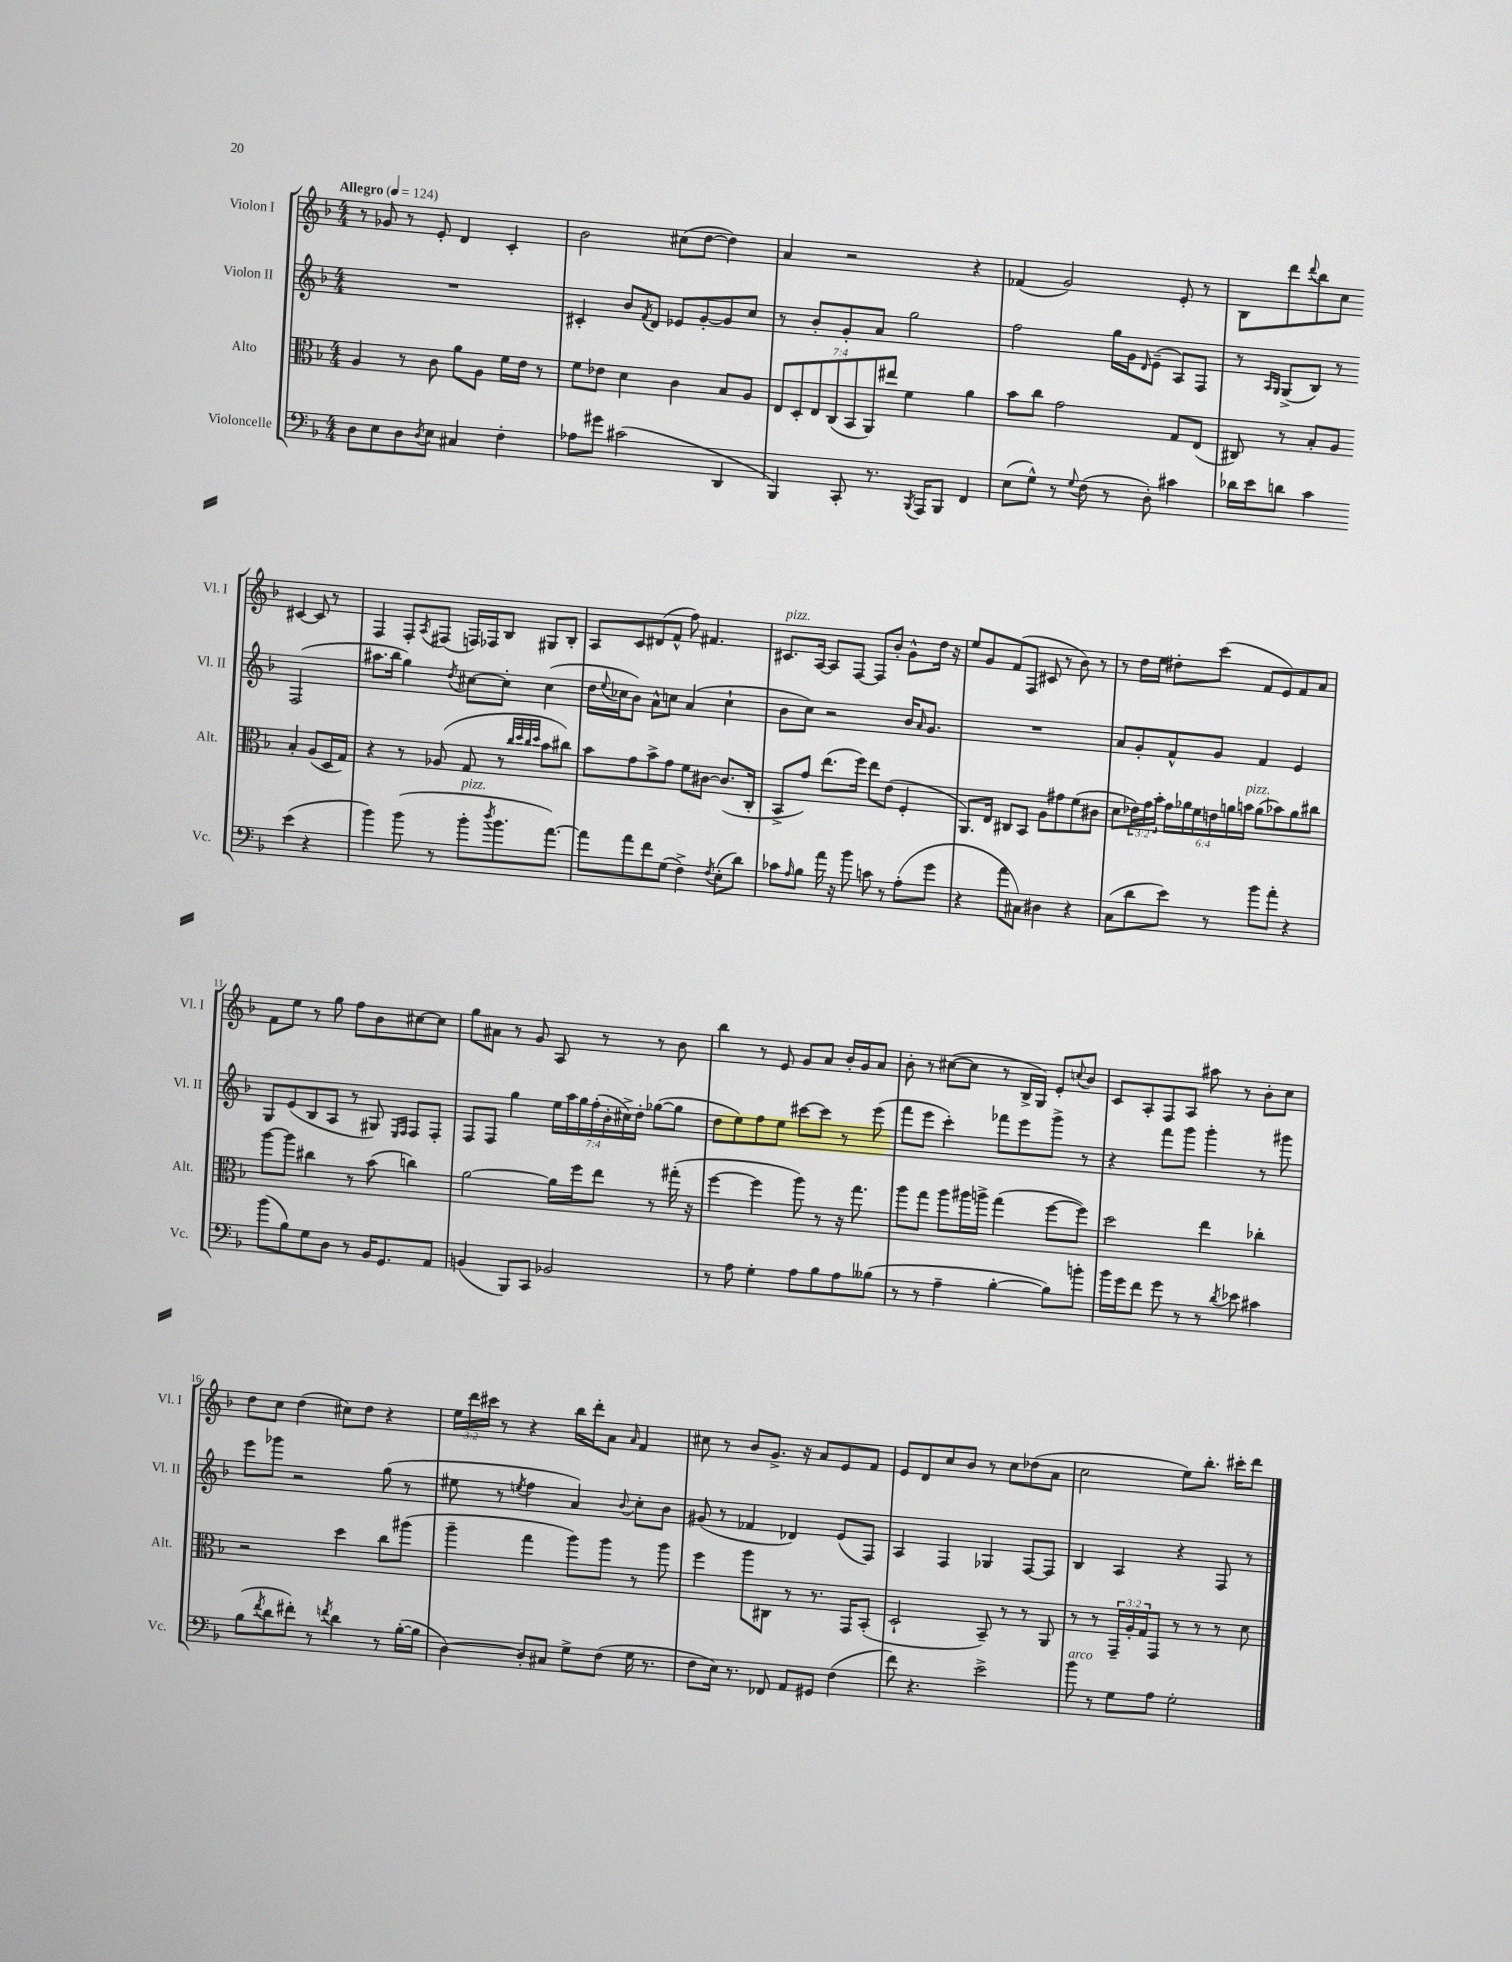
<<
\new StaffGroup <<
\new Staff = "s0" \with { instrumentName = "Violon I" shortInstrumentName = "Vl. I" } {
    \clef treble \key f \major \numericTimeSignature \time 4/4 \override Staff.TupletNumber.text = #tuplet-number::calc-fraction-text \tempo "Allegro" 4 = 124
    r8 ges'8 r8 e'8-. d'4 c'4-. |
    bes'2 cis''8( d''8~ d''4) |
    a'4 r2 r4 |
    fes'4( g'2) e'8-. r8 |
    bes8 d'''8 \appoggiatura { d'''8 } bes''8 c''8 cis'4~ cis'8 r8 |
    f4 f8-. \acciaccatura { a8 } fis8( f16) fes16 bes8 gis8 bes8-. |
    a8 c'8 dis'8( f'8-^ f''8) fis'4. |
    cis'8.^\markup { \italic "pizz." } a16~ a8 f8~ f8 bes'8-. g'8-^ d''16 r16 |
    e''8 g'8 f'8( f8 cis'8 r8 bes'8) r8 |
    r8 d''16 e''16 dis''8-. c'''8( f'8 e'8) f'8 a'8 |
    f'8 e''8 r8 g''8 f''8 bes'8 cis''8~ cis''8 |
    g''8 ais'8 r8 g'8 a8 r8 r8 bes'8 |
    bes''4 r8 e'8 g'8 a'8 bes'16-. g'16 a'8 |
    bes'8-. r8 cis''8~( cis''8 r8 bes16-> g16) e'8-. \appoggiatura { c''8 } bes'8 |
    c'8 a8-. f8 a8 ais''8 r8 bes'8-. c''8 |
    d''8 c''8 d''4( cis''8) d''8 r4 |
    \tuplet 3/2 { e''16 d'''16 cis'''16 } r8 r4 bes''16 d'''16-. a'8 \grace { a'16 } f'4 |
    cis''8 r8 bes'8 g'8.-> r16 a'8 e'8 f'8 |
    e'8 d'8 c''8 bes'8 r8 c''8 des''8( a'8 |
    c''2 e''8) bes''8.-. cis'''16-. d'''8 \bar "|." |
}
\new Staff = "s1" \with { instrumentName = "Violon II" shortInstrumentName = "Vl. II" } {
    \clef treble \key f \major \numericTimeSignature \time 4/4 \override Staff.TupletNumber.text = #tuplet-number::calc-fraction-text
    R1 |
    cis'4-. bes'8 \acciaccatura { f'8 } d'8 ees'8 g'8~-. g'8 c''8 |
    r8 bes'8-. g'8-. a'8 g''2 |
    f''2 g''16 g'16 \grace { d'16 } e'8--( a8) f8 |
    r8 \grace { a16 g16 } g8->( bes8) r8 f2( |
    ais''8. bes''16 g''4) \acciaccatura { d''8 } cis''8~ cis''8-. cis''4( |
    d''16 \appoggiatura { e''8 } ces''16 bes'8) a'8-^ c''8 a'4( c''4-! |
    bes'8 c''8) r2 bes'16 \grace { a'16 } g'8. |
    R1 |
    a'8 g'8-. f'8-^ g'8 f'4 e'4 |
    g8 e'8( bes8 a8 r8 gis8) \grace { e16 f16 } f8 f8-. |
    f8 f8 g''4 \tuplet 7/4 { e''16 a''16 g''16 f''16-.( bes'16-. cis''16->) d''16-. } ges''8~( ges''8 |
    d''8 e''8) f''8 e''8 cis'''8~ cis'''8 r8 e'''8( |
    f'''8 e'''8 c'''4-.) fes'''8 e'''8 g'''8-> r8 |
    r4 f'''8 g'''8 g'''4-. r8 gis'''8 |
    e'''8 ges'''8 r2 g''8( r8 |
    eis''8 r8 \acciaccatura { e''8 } f''4 a'4) \appoggiatura { bes'8 } c''8-. bes'8 |
    gis'8( r8 fes'4 des'4) e'8( f8) |
    a4 f4 ges4 f8~ f8 |
    bes4 a4 r4 f8 r8 \bar "|." |
}
\new Staff = "s2" \with { instrumentName = "Alto" shortInstrumentName = "Alt." } {
    \clef alto \key f \major \numericTimeSignature \time 4/4 \override Staff.TupletNumber.text = #tuplet-number::calc-fraction-text
    a4 r8 c'8 a'8 a8 f'16 e'16 r8 |
    f'8 ees'8 d'4 c'4 bes8 a8 |
    \tuplet 7/4 { e8 d8-. e8 c8( bes,8 a,8) eis''8 } f'4 a'4 |
    bes'8 c''8 g'2 g8 e8( |
    cis8) r8 bes8-. a8 bes4-. a8( d16 g16) |
    r4 r8 aes8( g8 r8 \grace { c''32 d''32 c''32 d''32 } bes'8 cis''8) |
    bes'8 g'8 bes'8-> g'8 f'8 cis'8~ cis'8.( c16-. |
    bes,8-> g'8) e''8.( f''16) e''8 e'8( f4-. |
    a,8.) e16 cis8 bes,8 a8 gis'8 f'8( cis'8 |
    d'8 \tuplet 3/2 { ees'16) g'16 bes'16-. } \tuplet 6/4 { g'16 aes'16 f'16 e'16 a'16 b'16^\markup { \italic "pizz." } } a'8( bes'8) a'8 cis''8 |
    a''8~ a''8 cis''4 r8 bes'8( c''4) |
    a'2~ a'16 f''16 e''8 r8 gis''16-.( r16 |
    f''4~ f''4 a''8) r8 r16 g''8. |
    a''8 g''8 a''8 ais''16 a''16-> g''4( f''8~ f''8) |
    d''2 e''4 ces''4-. |
    r2 d''4 c''8 ais''8( |
    a''4-- g''4 a''8) a''8 r8 a''8 |
    f''4 a''8 cis8 r8 r8. g,16 bes,8-.( |
    d2-! bes,8--) r8 r8 a,8 |
    r8 r8 \tuplet 3/2 { g,16-- a16-. g16 } g,8 r8 r8 r8 d'8 \bar "|." |
}
\new Staff = "s3" \with { instrumentName = "Violoncelle" shortInstrumentName = "Vc." } {
    \clef bass \key f \major \numericTimeSignature \time 4/4
    d8 e8 d8 \acciaccatura { d8 } e8 cis4 f4-. |
    aes8 gis'8 cis'2( d,4 |
    bes,,4) c,8-. r8. \acciaccatura { bes,,8 } a,,16 bes,,8 f,4 |
    e8( g8-^) r8 \appoggiatura { g8 } f8( r8 d8-.) cis'4 |
    des'16 e'16 d'8 c'4 e'4( r4 |
    bes'4) bes'8( r8 bes'8-.^\markup { \italic "pizz." } \acciaccatura { d''8 } bes'8. a'8.~) |
    a'8 a'8 f'8 g8( f4->) \acciaccatura { f8 } e8-.( d'8) |
    ces'8 \grace { a16 } bes8 a'16 r16 bes'8 c'8 r8 a8-.( g'8 |
    r4 a'8 cis8) dis4 r4 |
    c8( d'8 e'8) r8 bes'8 a'8-. r4 |
    bes'8( bes8) g8 d8 r8 bes,16 g,8. a,8 |
    b,4( bes,,8) c,8 bes,2 |
    r8 a8 g4-. a8 bes8 a8 beses8( |
    r8 r8 a4-- bes4~-. bes8) b'8-. |
    bes'16 g'16 f'8 g'8 r8 r8 \acciaccatura { d'8 } ees'8 cis'4 |
    bes8( \acciaccatura { f'8 } d'8 fis'8-.) r8 \acciaccatura { f'8 } d'4 r8 bes16~-.( bes16 |
    d4~) d8-. cis8 g8-> f8( g16 r8. |
    f8 e16) r8. fes,8 a,8 gis,8 f4( |
    f'8) r4. e'2-> |
    bes'8^\markup { \italic "arco" } r8 g8 a8 g2-. \bar "|." |
}
>>
>>
